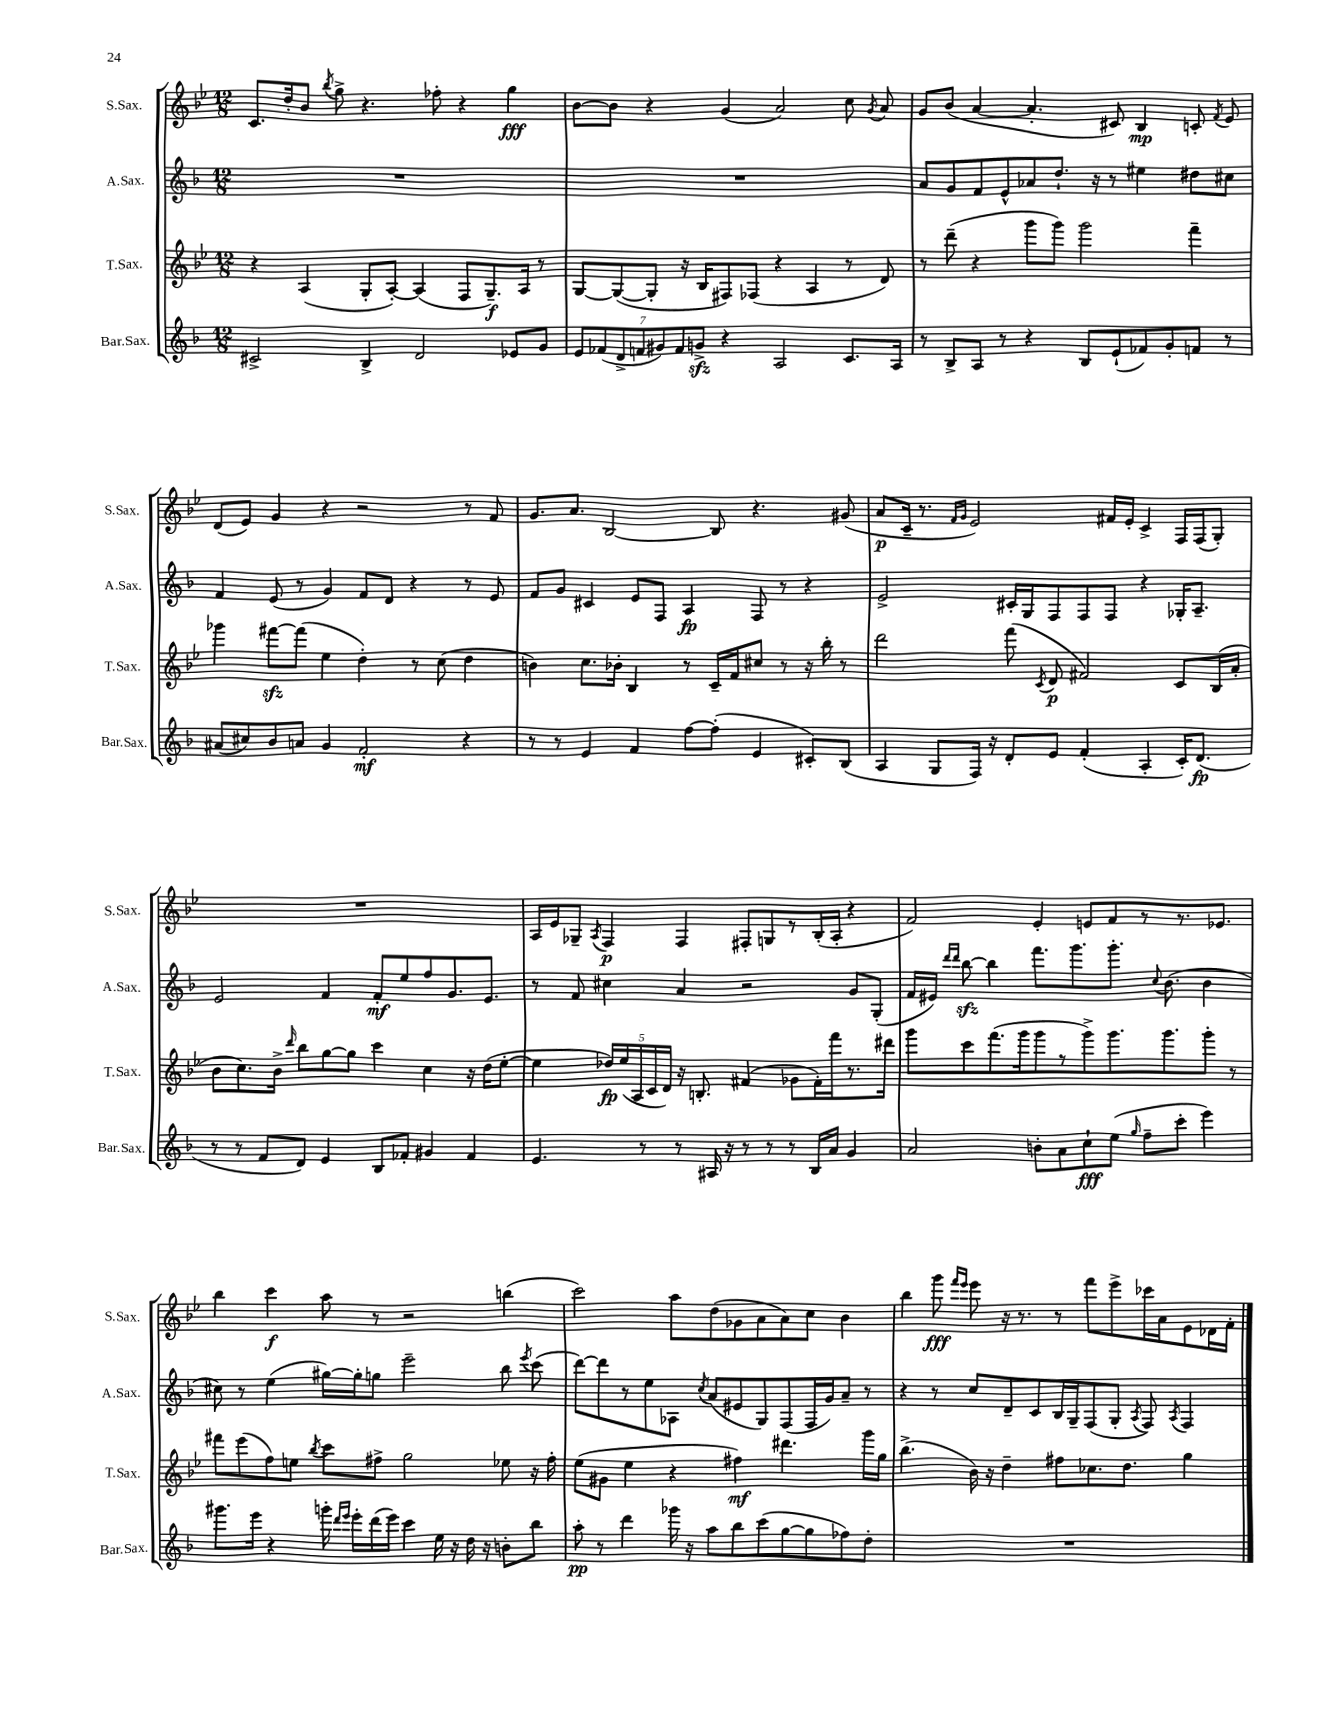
<<
\new StaffGroup <<
\new Staff = "s0" \with { instrumentName = "S.Sax." shortInstrumentName = "S.Sax." } {
    \clef treble \key bes \major \numericTimeSignature \time 12/8
    \autoBeamOff c'8.[ d''16-. bes'8] \acciaccatura { bes''8 } g''8-> r4. fes''8-. r4 g''4\fff |
    bes'8[~ bes'8] r4 g'4( a'2) c''8 \acciaccatura { g'8 } a'8 |
    g'8[ bes'8]( a'4~ a'4.-. cis'8) bes4\mp c'8-. \acciaccatura { f'8 } ees'8 |
    d'8[( ees'8]) g'4 r4 r2 r8 f'8 |
    g'8.[ a'8.] bes2~ bes8 r4. gis'8( |
    a'8[\p c'16]-- r8. \grace { f'16[ g'16] } ees'2) fis'16[ ees'16]-. c'4-> f16[ f16( g8]-.) |
    R1. |
    a16[ ees'16 ges8]-- \acciaccatura { a8 } f4\p f4 fis8[-. g8 r8 bes16-.( a16]-. r4 |
    f'2) ees'4-. e'8[ f'8 r8 r8. ees'8.] |
    bes''4 c'''4\f a''8 r8 r2 b''4( |
    c'''2) a''8[ d''8( ges'8 a'8 a'8) c''8] bes'4 |
    bes''4 g'''8\fff \grace { f'''16[ ees'''16] } ees'''8 r16 r8. r8 f'''8[ ees'''8-> ces'''16 a'16 ees'8 des'16 f'16]-. \bar "|." |
}
\new Staff = "s1" \with { instrumentName = "A.Sax." shortInstrumentName = "A.Sax." } {
    \clef treble \key f \major \numericTimeSignature \time 12/8
    \autoBeamOff R1. |
    R1. |
    a'8[ g'8 f'8 e'8-^ aes'8 d''8.]-! r16 r8 eis''4 dis''8[ cis''8] |
    f'4 e'8( r8 g'4) f'8[ d'8] r4 r8 e'8 |
    f'8[ g'8] cis'4 e'8[ f8] a4\fp f8 r8 r4 |
    e'2-> cis'16[-. g16 f8 f8 f8] r4 ges16[-. a8.]-- |
    e'2 f'4 f'8[-.\mf e''8 f''8 g'8. e'8.] |
    r8 f'8 cis''4 a'4 r2 g'8[ g8]-.( |
    f'16[ eis'16]) \grace { d'''16[ d'''16] } bes''8~\sfz bes''4 f'''8.[ g'''8. g'''8.]-. \appoggiatura { c''8 } bes'8.( bes'4 |
    cis''8) r8 e''4( gis''16[~) gis''16-. g''8] e'''2-- bes''8 \acciaccatura { e'''8 } c'''8( |
    d'''8[~) d'''8 r8 e''8 aes8] \acciaccatura { c''8 } a'8[( eis'8 g8) f8( f16 g'16) a'8]-- r8 |
    r4 r8 c''8[ d'8-- c'8 bes16 g16-- f8( g8]-. \acciaccatura { a8 } f8) \acciaccatura { a8 } f4 \bar "|." |
}
\new Staff = "s2" \with { instrumentName = "T.Sax." shortInstrumentName = "T.Sax." } {
    \clef treble \key bes \major \numericTimeSignature \time 12/8
    \autoBeamOff r4 a4( g8[-. a8]~-.) a4( f8[ g8.--\f) a16] r8 |
    g8[~ g8~( g8]-. r16 bes16[ fis8) fes8]( r4 a4 r8 d'8) |
    r8 d'''8--( r4 g'''8[ g'''8]) g'''2 f'''4-- |
    ges'''4 fis'''8[~\sfz fis'''8]( ees''4 d''4-.) r8 c''8( d''4 |
    b'4) c''8.[ bes'16]-. bes4 r8 c'16[-- f'16 cis''8] r8 r16 bes''16-. r8 |
    d'''2 f'''8( \acciaccatura { c'8 } d'8\p fis'2) c'8[ bes16( a'16]-. |
    bes'8[ c''8.) bes'16]-> \grace { d'''16 } bes''8[ g''8~ g''8] c'''4 c''4 r16 d''16[( ees''8]~-. |
    ees''4 \tuplet 5/4 { des''16[\fp) ees''16( a16 c'16 d'16]) } r16 b8.-. fis'4( ges'8[ fis'16-.) f'''16 r8. dis'''16] |
    g'''8[ c'''8 f'''8.( g'''16 g'''8 r8 g'''8->) g'''8. g'''8. g'''8]-. r8 |
    fis'''8[ ees'''8( f''8) e''8] \acciaccatura { bes''8 } c'''8[ fis''8]-> g''2 ees''8 r16 fis''16-. |
    ees''8[( gis'8] ees''4 r4 fis''4\mf) dis'''4. g'''16[ g''16] |
    bes''4.->( bes'16) r16 d''4-- fis''8[ ces''8. d''8.] g''4 \bar "|." |
}
\new Staff = "s3" \with { instrumentName = "Bar.Sax." shortInstrumentName = "Bar.Sax." } {
    \clef treble \key f \major \numericTimeSignature \time 12/8
    \autoBeamOff cis'2-> bes4-> d'2 ees'8[ g'8] |
    \tuplet 7/4 { e'8[ fes'8( d'8-> f'8 gis'8) f'8 g'8]->\sfz } r4 a2 c'8.[ a16] |
    r8 bes8[-> a8] r8 r4 bes8[ e'8-!( fes'8) g'8-. f'8] r8 |
    ais'8[( cis''8) bes'8 a'8] g'4 f'2-.\mf r4 |
    r8 r8 e'4 f'4 f''8[~ f''8]-.( e'4 cis'8[-.) bes8]( |
    a4 g8[ f16]) r16 d'8[-. e'8] f'4-.( a4-. c'16[-.) d'8.]\fp( |
    r8 r8 f'8[ d'8]) e'4 bes8[ fes'8]-. gis'4 fes'4 |
    e'4. r8 r8 ais16 r16 r8 r8 r8 bes16[ a'16] g'4 |
    a'2 b'8[-. a'8 c''8-!\fff e''8]( \grace { g''16 } f''8[-- c'''8]-. e'''4) |
    gis'''8.[ e'''16] r4 g'''16-. \grace { d'''16[ e'''16] } e'''16[-. d'''16( e'''16]) c'''4 e''16 r16 d''16 r16 b'8[-. bes''8] |
    a''8-.\pp r8 d'''4 ges'''16 r16 a''8[ bes''8 c'''8( g''8~ g''8 fes''8) d''8]-. |
    R1. \bar "|." |
}
>>
>>
\layout { \context { \Score \remove "Bar_number_engraver" } }
